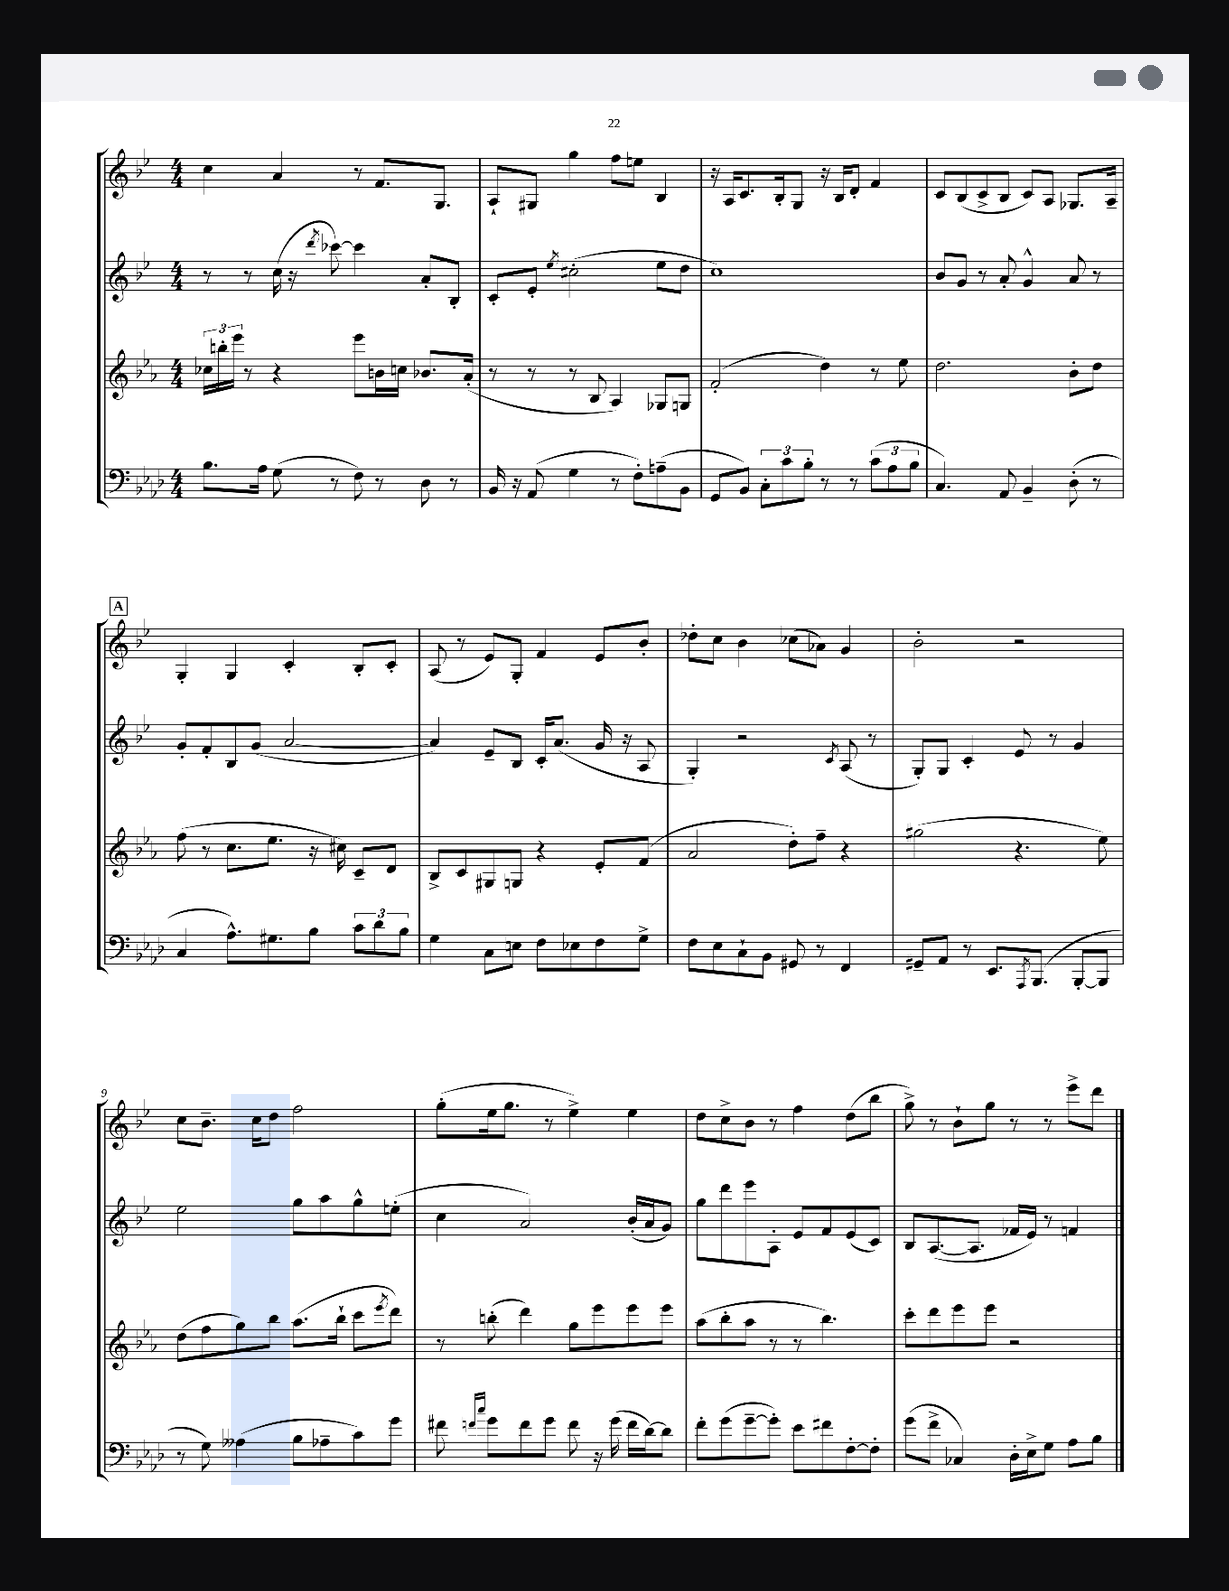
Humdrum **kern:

**kern	**kern	**kern	**kern
*staff4	*staff3	*staff2	*staff1
*clefF4	*clefG2	*clefG2	*clefG2
*k[b-e-a-d-]	*k[b-e-a-]	*k[b-e-]	*k[b-e-]
*M4/4	*M4/4	*M4/4	*M4/4
8.B-	24cc-	8r	4cc
.	24bb'	.	.
.	24eee-	.	.
.	8r	8r	.
16A-	.	.	.
(8G	4r	(16cc	4a
.	.	16r	.
.	.	8qddd	.
8r	.	[8ccc-)	.
8F)	8eee-	4ccc-]	8r
8r	16b	.	8.f
.	16cc	.	.
8D-	8.b-	8a'	.
.	.	.	8.G
8r	.	8B-'	.
.	(16a-'	.	.
=	=	=	=
16BB-	8r	8c'	8A`
16r	.	.	.
(8AA-	8r	8e-'	8G#
.	.	8qee-	.
4G	8r	(2cc#'	4gg
.	8B-	.	.
8r	4A-)	.	8ff
8F')	.	.	8ee
(8A~	8G-	8ee-	4B-
8BB-	8G	8dd	.
=	=	=	=
8GG	(2f'	1cc)	16r
.	.	.	16A
8BB-)	.	.	8.c
12C'	.	.	.
.	.	.	16B-'
12c	.	.	.
.	.	.	8G
12B-'	.	.	.
8r	4dd)	.	16r
.	.	.	16B-
8r	.	.	8d'
(12c	8r	.	4f
12A-	.	.	.
.	8ee-	.	.
12B-	.	.	.
=	=	=	=
4.C)	2.dd	8b-	8c
.	.	8g	(8B-
.	.	8r	8c^
8AA-	.	8a'	8B-
4BB-~	.	4g^^	8c)
.	.	.	8A
(8D-'	8b-'	8a	8.G-
8r	8dd	8r	.
.	.	.	16A~
=	=	=	=
4C	(8ff	8g'	4G'
.	8r	8f'	.
8.A-^^)	8.cc	8B-	4G
.	.	(8g	.
8.G#	8.ee-	.	.
.	.	[2a	4c'
8B-	16r	.	.
.	16cc#)	.	.
12c	8c~	.	8B-'
12d-	.	.	.
.	8d	.	8c'
12B-	.	.	.
=	=	=	=
4G	8B-^	4a])	(8A
.	8c	.	8r
8C	8G#	8e-~	8e-)
8E	8G	8B-	8G'
8F	4r	16c'	4f
.	.	(8.a	.
8E-	.	.	.
8F	8e-'	16g	8e-
.	.	16r	.
8G^	(8f	8A	8b-'
=	=	=	=
8F	2a-	4G')	8dd-'
8E-	.	.	8cc
8C`	.	2r	4b-
8BB-	.	.	.
8GG#	8dd')	.	(8cc-
8r	8ff~	.	8a-)
.	.	8qc	.
4FF	4r	(8A	4g
.	.	8r	.
=	=	=	=
8GG#~	(2gg#	8G')	2b-'
8AA-	.	8G	.
8r	.	4c'	.
8.EE-	.	.	.
.	4.r	8e-	2r
8qAAA-	.	.	.
(8.BBB-	.	.	.
.	.	8r	.
[8BBB-'	.	4g	.
8BBB-]	8ee-)	.	.
=	=	=	=
8r	(8dd	2ee-	8cc
8G)	8ff	.	8.b-~
(4A--	8gg)	.	.
.	.	.	16cc
.	8bb-	.	8dd
8B-	(8.aa-	8gg	2ff
8A-~	.	8aa	.
.	16bb-`	.	.
8c)	8ccc	8gg^^	.
.	8qeee-	.	.
8g	8ddd)	(8ee'	.
=	=	=	=
8f#	8r	4cc	(8gg'
16qqf	.	.	.
16qqcc	.	.	.
8g	(8bb'	.	16ee-
.	.	.	8.gg
8f	4ddd)	2a)	.
8g	.	.	8r
8f	8gg	.	4ee-^)
16r	8eee-	.	.
(16g	.	.	.
16f	8eee-	(16b-'	4ee-
[16d-)	.	16a	.
8d-]	8eee-	8g)	.
=	=	=	=
8f'	(8aa-	8gg	8dd
(8g	8bb-'	8ddd	8cc^
[8g~	8aa-	8eee-	8b-
8g'])	8r	8A'	8r
8e-	8r	8e-	4ff
8f#	4.bb-)	8f	.
[8F'	.	(8e-	(8dd
8F']	.	8c)	8bb-
=	=	=	=
(8g	8ccc'	8B-	8gg^)
8f^	8ddd	([8.A	8r
4C-)	8eee-	.	8b-`
.	.	8.A]	.
.	8eee-	.	8gg
16D-'	2r	16f-	8r
16E-^	.	16e-)	.
8G	.	8r	8r
8A-	.	4f	8eee-^
8B-	.	.	8ddd
==	==	==	==
*-	*-	*-	*-
